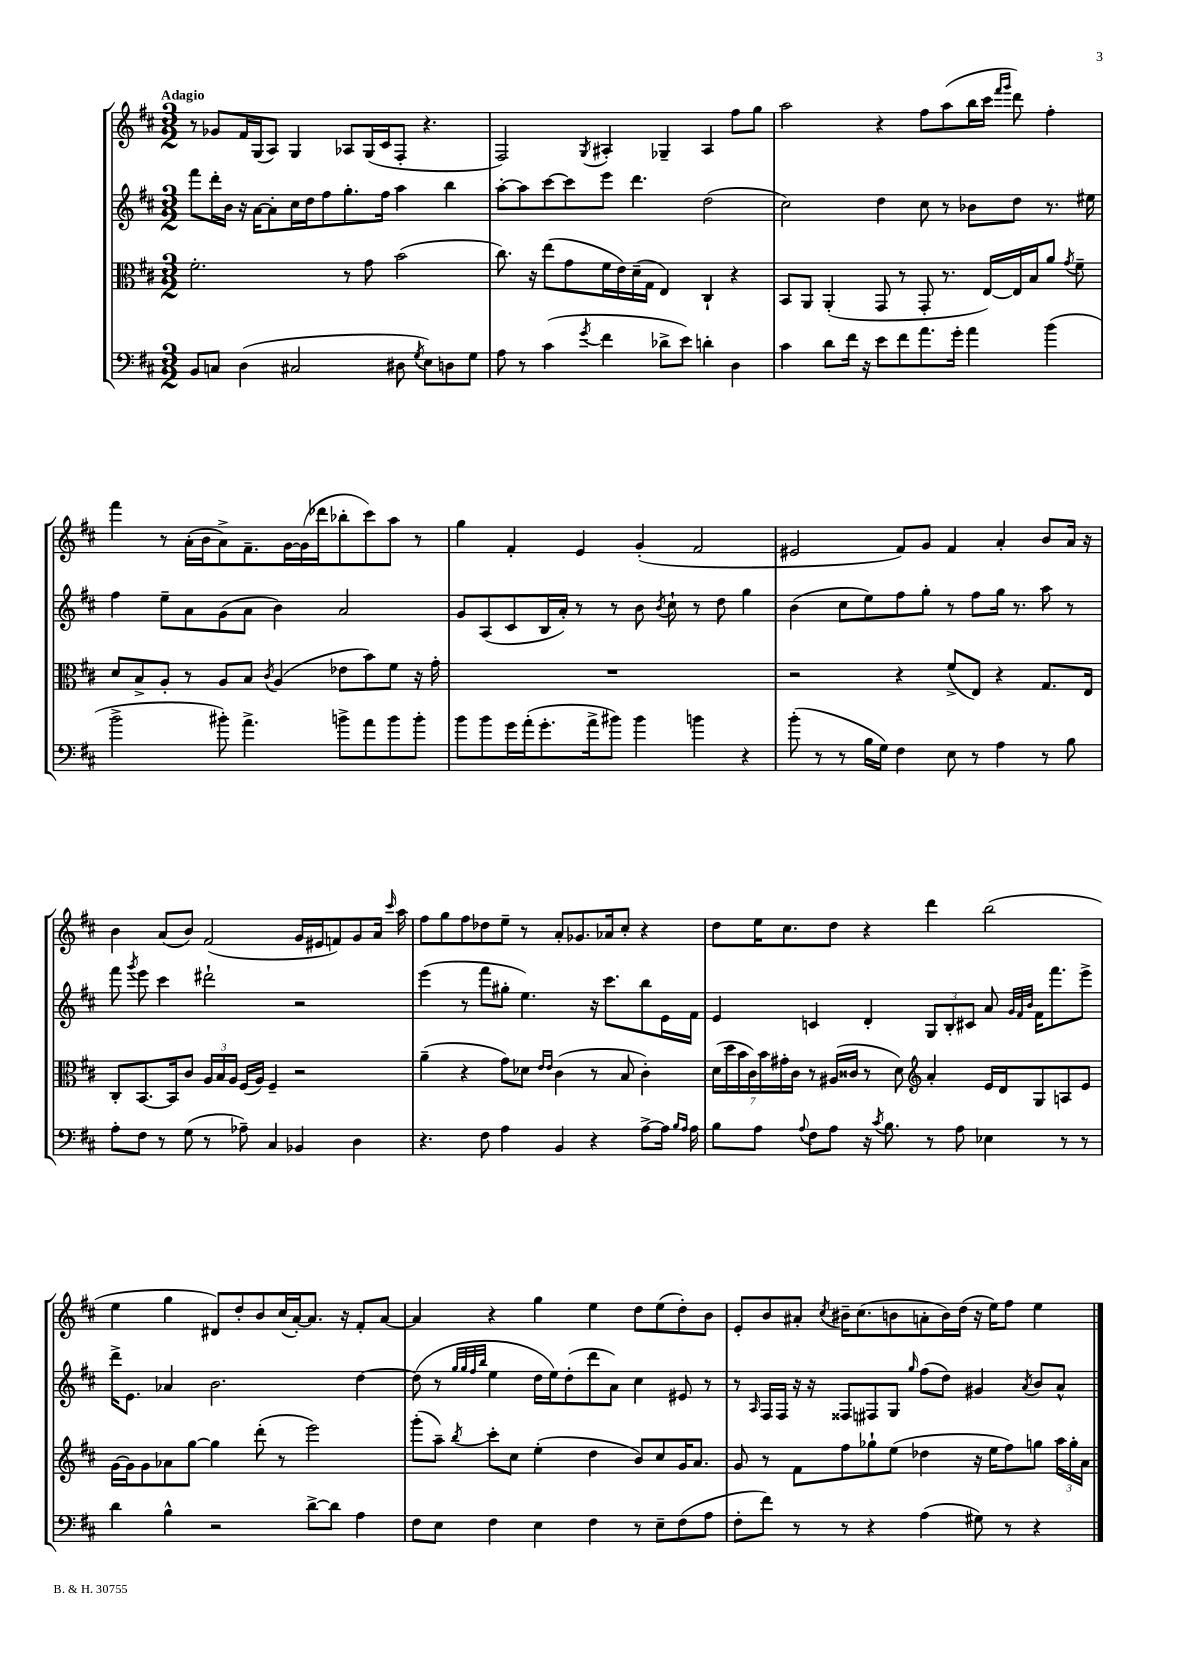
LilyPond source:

<<
\new StaffGroup <<
\new Staff = "s0" {
    \clef treble \key d \major \numericTimeSignature \time 3/2 \tempo "Adagio"
    \autoBeamOff r8 ges'8[ fis'16 g16( a8]) g4 aes8[ g16( cis'16 fis8]-. r4. |
    fis2) \acciaccatura { g8 } ais4-. ges4-- ais4 fis''8[ g''8] |
    a''2 r4 fis''8[ a''8( b''16 cis'''16] \grace { fis'''16[ g'''16] } d'''8) fis''4-. |
    fis'''4 r8 a'16[-.( b'16 a'8->) fis'8.-- g'16~ g'16( des'''16 bes''8-. cis'''8) a''8] r8 |
    g''4 fis'4-. e'4 g'4-.( fis'2 |
    eis'2 fis'8[) g'8] fis'4 a'4-. b'8[ a'16] r16 |
    b'4 a'8[( b'8]) fis'2( g'16[ eis'16 f'8) g'8 a'16] \grace { cis'''16 } a''16 |
    fis''8[ g''8 fis''8 des''8 e''8]-- r8 a'8[-. ges'8. aes'16 cis''8]-. r4 |
    d''8[ e''16 cis''8. d''8] r4 d'''4 b''2( |
    e''4 g''4 dis'8[) d''8-. b'8 cis''16( a'16~-.) a'8.] r16 fis'8[-. a'8]~ |
    a'4 r4 g''4 e''4 d''8[ e''8( d''8-.) b'8] |
    e'8[-. b'8 ais'8]-. \acciaccatura { cis''8 } bis'16[-- cis''8.( b'8 a'8-. b'16) d''16]( r16 e''16[) fis''8] e''4 \bar "|." |
}
\new Staff = "s1" {
    \clef treble \key d \major \numericTimeSignature \time 3/2
    \autoBeamOff fis'''8[ d'''16-. b'16] r16 a'16[~ a'8-. cis''16 d''16 fis''8 g''8.-. fis''16] a''4 b''4 |
    a''8[~-. a''8 cis'''8~ cis'''8 e'''8] d'''4. d''2( |
    cis''2) d''4 cis''8 r8 bes'8[ d''8] r8. eis''16 |
    fis''4 e''8[-- a'8 g'8( a'8] b'4) a'2 |
    g'8[ a8( cis'8 b16 a'16]-.) r8 r8 b'8 \acciaccatura { b'8 } cis''8-! r8 d''8 g''4 |
    b'4( cis''8[ e''8) fis''8 g''8]-. r8 fis''8[ g''16] r8. a''8 r8 |
    fis'''8 \acciaccatura { g'''8 } e'''8 cis'''4 dis'''2-! r2 |
    e'''4( r8 fis'''8[ gis''8]-. e''4.) r16 cis'''8.[ b''8 e'16 fis'16] |
    e'4 c'4 d'4-. \tuplet 3/2 { g8[ b8-. cis'8] } a'8 \grace { g'32[ fis'32 b'32] } fis'16[ fis'''8. e'''8]-> |
    d'''16[-> e'8.] aes'4 b'2. d''4~ |
    d''8( r8 \grace { g''32[ g''32 fis''32 b''32] } e''4 d''16[ e''16) d''8-.( d'''8 a'8]) cis''4 eis'8 r8 |
    r8 \grace { a16 } fis16[ fis16] r16 r16 fisis8[ fis8 g8] \grace { g''16 } fis''8[( d''8]) gis'4 \acciaccatura { a'8 } b'8[ a'8]-^ \bar "|." |
}
\new Staff = "s2" {
    \clef alto \key d \major \numericTimeSignature \time 3/2
    \autoBeamOff fis'2.-. r8 g'8 b'2( |
    cis''8.) r16 e''8[( g'8 fis'16 e'16) d'16--( g16] e4) cis4-! r4 |
    b,8[ a,8] a,4-.( g,8 r8 g,8-. r8. e16[~) e16 b16 a'8] \acciaccatura { g'8 } fis'8-- |
    d'8[ b8-> a8]-. r8 a8[ b8] \acciaccatura { cis'8 } a4( ees'8[ b'8) fis'8] r16 g'16-. |
    R1. |
    r2 r4 fis'8[->( e8]) r4 g8.[ e16] |
    cis8[-. b,8.~ b,16 cis'8] \tuplet 3/2 { a16[ b16 a16] } fis16[( a16]) fis4-- r2 |
    a'4--( r4 g'8[) des'8] \grace { e'16[ e'16] } cis'4( r8 b8 cis'4-.) |
    \tuplet 7/4 { d'16[( d''16 b'16 cis'16) b'16 gis'16-. cis'16] } r8 ais16[( cisis'16] r8 d'8) \clef treble a'4-. e'16[ d'16 g8 a8 e'8] |
    g'16[~ g'16 g'8 aes'8 g''8]~ g''4 d'''8-.( r8 e'''2) |
    g'''8[-.( a''8]--) \acciaccatura { b''8 } cis'''8[-. cis''8] e''4-.( d''4 b'8[) cis''8 g'16 a'8.] |
    g'8 r8 fis'8[ fis''8 ges''8-! e''8]( des''4 r16 e''16[ fis''8) g''8] \tuplet 3/2 { a''16[ g''16-. a'16] } \bar "|." |
}
\new Staff = "s3" {
    \clef bass \key d \major \numericTimeSignature \time 3/2
    \autoBeamOff b,8[ c8] d4( cis2 dis8 \acciaccatura { g8 } e8[) d8 g8] |
    a8 r8 cis'4( \acciaccatura { g'8 } fis'4 des'8[-> e'8]) d'4-. d4 |
    cis'4 d'8[ fis'16] r16 e'8[ fis'8 a'8. g'16]-. a'4 b'4( |
    b'2-> bis'8-.) a'4.-> b'8[-> a'8 b'8 b'8]-. |
    b'8[ b'8 g'16 a'16-.( g'8.-. a'16-> bis'8]) bis'4 b'4 r4 |
    b'8-.( r8 r8 b16[ g16]) fis4 e8 r8 a4 r8 b8 |
    a8[-. fis8] r8 g8( r8 aes8--) cis4 bes,4 d4 |
    r4. fis8 a4 b,4 r4 a8[~-> a16] \grace { b16[ a16] } a16 |
    b8[ a8] \appoggiatura { a8 } fis8[ a8] r16 \acciaccatura { cis'8 } b8. r8 a8 ees4 r8 r8 |
    d'4 b4-^ r2 d'8[~-> d'8] a4 |
    fis8[ e8] fis4 e4 fis4 r8 e8[-- fis8( a8] |
    fis8[-. fis'8]) r8 r8 r4 a4( gis8) r8 r4 \bar "|." |
}
>>
>>
\layout { \context { \Score \remove "Bar_number_engraver" } }
